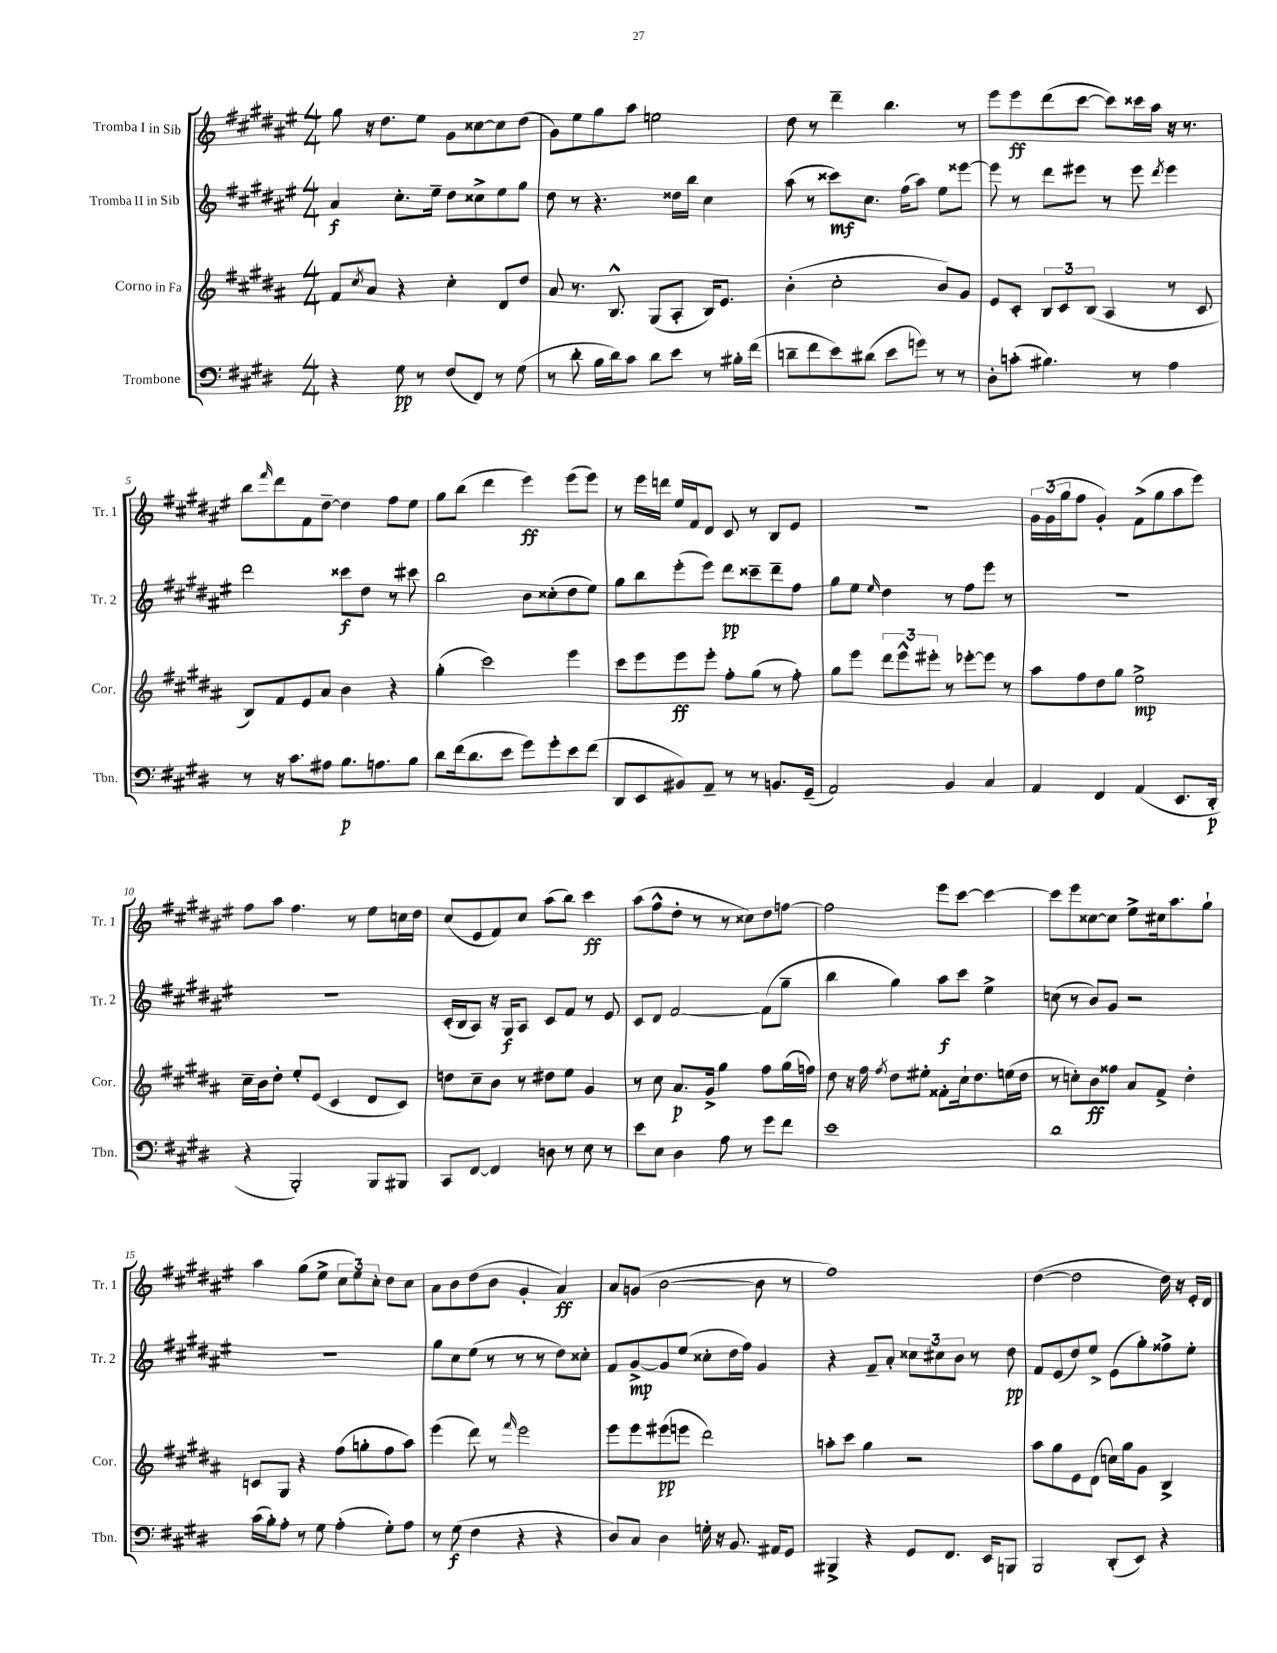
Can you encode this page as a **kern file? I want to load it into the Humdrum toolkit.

**kern	**dynam	**kern	**dynam	**kern	**dynam	**kern	**dynam
*part4	*part4	*part3	*part3	*part2	*part2	*part1	*part1
*staff4	*staff4	*staff3	*staff3	*staff2	*staff2	*staff1	*staff1
*I"Trombone	*	*I"Corno in Fa	*	*I"Tromba II in Sib	*	*I"Tromba I in Sib	*
*I'Tbn.	*	*I'Cor.	*	*I'Tr. 2	*	*I'Tr. 1	*
*clefF4	*	*clefG2	*	*clefG2	*	*clefG2	*
*k[f#c#g#d#]	*	*k[f#c#g#d#a#]	*	*k[f#c#g#d#a#e#]	*	*k[f#c#g#d#a#e#]	*
*M4/4	*	*M4/4	*	*M4/4	*	*M4/4	*
=1	=1	=1	=1	=1	=1	=1	=1
4r	.	8f#/L	.	4a#/	f	8gg#\	.
.	.	8qcc#/	.	.	.	.	.
.	.	8a#/J	.	.	.	16r	.
.	.	.	.	.	.	8.dd#\L	.
8G#\	pp	4r	.	8.cc#'\L	.	.	.
8r	.	.	.	.	.	8ee#\J	.
.	.	.	.	16ee#~\Jk	.	.	.
(8F#/L	.	4cc#'\	.	8dd#\L	.	8g#\L	.
8FF#/J)	.	.	.	8cc##X^\	.	[8cc##X\	.
8r	.	8d#/L	.	8ee#\	.	8cc##\]	.
(8G#\	.	8dd#/J	.	8gg#\J	.	(8dd#\J	.
=2	=2	=2	=2	=2	=2	=2	=2
8r	.	8a#/	.	8dd#\	.	8g#\L)	.
8d#'\	.	8.r	.	8r	.	8ee#\	.
16B\LL	.	.	.	4.r	.	8gg#\	.
16d#\J)	.	8.B^^/	.	.	.	.	.
8c#\J	.	.	.	.	.	8aa#\J	.
8d#\L	.	(8G#/L	.	.	.	2een\	.
8e\J	.	8A#'/J	.	16dd##X\LL	.	.	.
.	.	.	.	16bb\JJ	.	.	.
8r	.	16B/KL)	.	4cc#\	.	.	.
.	.	8.e/J	.	.	.	.	.
16B#X'\LL	.	.	.	.	.	.	.
(16f#\JJ	.	.	.	.	.	.	.
=3	=3	=3	=3	=3	=3	=3	=3
8dn~\L	.	(4b'\	.	(8aa#\	.	8dd#\	.
8f#\	.	.	.	8r	.	8r	.
8e\)	.	2cc#'\	.	8ccc##X\L)	mf	4ddd#~\	.
(8d#X\J	.	.	.	8.cc#\J	.	.	.
8e\L	.	.	.	.	.	4.bb\	.
.	.	.	.	(16ff#\KL	.	.	.
8gn\J)	.	.	.	8aa#\J)	.	.	.
8r	.	8b/L)	.	8ee#\L	.	.	.
8r	.	8g#/J	.	[8eee##X\J	.	8r	.
=4	=4	=4	=4	=4	=4	=4	=4
8D#'\L	.	8e/L	.	8eee##\]	.	8eee#\L	.
(8cn'\J	.	8c#'/J	.	8r	.	8eee#\	ff
4.B#X\)	.	12B/L	.	8ddd#\L	.	(8ddd#\	.
.	.	12c#/	.	.	.	.	.
.	.	.	.	8eee#X\J	.	[8ccc#\J	.
.	.	(12B/J	.	.	.	.	.
.	.	4A#/	.	8r	.	8ccc#\L])	.
8r	.	.	.	8eee#\	.	16ccc##X\L	.
.	.	.	.	.	.	16aa#\JJ	.
.	.	.	.	8qddd#/	.	.	.
4A\	.	8r	.	4eee#\	.	16r	.
.	.	.	.	.	.	8.r	.
.	.	8c#/	.	.	.	.	.
!!LO:LB:g=z
=5	=5	=5	=5	=5	=5	=5	=5
8r	.	8B/L)	.	2ddd#\	.	8bb\L	.
.	.	.	.	.	.	16qqfff#/	.
16r	.	8f#/	.	.	.	8ddd#\	.
8.c#\L	.	.	.	.	.	.	.
.	.	8e/	.	.	.	8f#\	.
8A#X\J	.	8a#/J	.	.	.	[8dd#~\J	.
8.B\L	p	4b\	.	8ccc##X\L	f	4dd#\]	.
.	.	.	.	8dd#\J	.	.	.
8.An\	.	.	.	.	.	.	.
.	.	4r	.	8r	.	8ff#\L	.
8B\J	.	.	.	8ccc#X\	.	8ee#\J	.
=6	=6	=6	=6	=6	=6	=6	=6
8d#\L	.	(4gg#'\	.	2bb\	.	8gg#\L	.
(16f#\k	.	.	.	.	.	(8bb\J	.
8.d#\	.	.	.	.	.	.	.
.	.	2ccc#\)	.	.	.	4ddd#\	.
8e\J	.	.	.	.	.	.	.
8g#\L)	.	.	.	8b\L	.	4eee#\)	ff
8g#'\	.	.	.	(8cc##X'\	.	.	.
8e\	.	4eee\	.	8dd#\	.	(8eee#\L	.
(8f#\J	.	.	.	8ee#\J)	.	8eee#\J)	.
=7	=7	=7	=7	=7	=7	=7	=7
8DD#/L	.	8ccc#\L	.	8gg#\L	.	8r	.
8EE/	.	8eee\	.	8bb\	.	16eee#\LL	.
.	.	.	.	.	.	16dddn\JJ	.
8BB#X/)	.	8eee\	ff	(8eee#'\	.	16ee#/LL	.
.	.	.	.	.	.	16f#/J	.
8AA~/J	.	8eee'\J	.	8eee#\J)	.	8d#/J	.
8r	.	8ff#'\L	.	8ddd#\L	pp	8c#/	.
8r	.	(8gg#\J	.	8ccc##X~\	.	8r	.
8.BBn/L	.	8r	.	8ddd#~\	.	8B/L	.
.	.	8ff#'\)	.	8ff#\J	.	8e#/J	.
(16GG#~/Jk	.	.	.	.	.	.	.
=8	=8	=8	=8	=8	=8	=8	=8
2AA/)	.	8gg#\L	.	8gg#\L	.	1r	.
.	.	8eee\J	.	8ee#\J	.	.	.
.	.	.	.	16qqee#/	.	.	.
.	.	12ddd#\L	.	4dd#\	.	.	.
.	.	12eee^^\	.	.	.	.	.
.	.	12eee#X'\J	.	.	.	.	.
4BB/	.	8r	.	8r	.	.	.
.	.	[8eee-X'\L	.	8ff#\L	.	.	.
4C#/	.	8eee-\J]	.	8eee#\J	.	.	.
.	.	8r	.	8r	.	.	.
=9	=9	=9	=9	=9	=9	=9	=9
4AA/	.	8aa#\L	.	1r	.	24g#\LL	.
.	.	.	.	.	.	(24g#\	.
.	.	.	.	.	.	24gg#\J	.
.	.	8ff#\	.	.	.	8ff#\J	.
4FF#/	.	8dd#\	.	.	.	4g#'/)	.
.	.	8gg#\J	.	.	.	.	.
(4AA/	.	2ee^\	mp	.	.	(8f#^\L	.
.	.	.	.	.	.	8gg#\	.
8.EE/L	.	.	.	.	.	8aa#\	.
.	.	.	.	.	.	8eee#\J)	.
16DD#'/Jk	p	.	.	.	.	.	.
!!LO:LB:g=z
=10	=10	=10	=10	=10	=10	=10	=10
4r	.	16cc#~\LL	.	1r	.	8ff#\L	.
.	.	16b\J	.	.	.	.	.
.	.	8dd#'\J	.	.	.	8aa#\J	.
2BBB'/)	.	8ee'/L	.	.	.	4.ff#\	.
.	.	(8e/J	.	.	.	.	.
.	.	4c#/	.	.	.	.	.
.	.	.	.	.	.	8r	.
8BBB/L	.	8d#/L	.	.	.	8ee#\L	.
8BBB#X/J	.	8c#/J)	.	.	.	16ccn\L	.
.	.	.	.	.	.	16dd#\JJ	.
=11	=11	=11	=11	=11	=11	=11	=11
8CC#/L	.	8ddn\L	.	(16c#'/LL	.	(8cc#/L	.
.	.	.	.	16B/J	.	.	.
[8FF#/J	.	8cc#~\	.	8A#/J)	.	8e#/	.
4FF#/]	.	8b\J	.	16r	.	8f#/)	.
.	.	.	.	16G#/KL	f	.	.
.	.	8r	.	8A#/J	.	8cc#/J	.
8Dn\	.	8dd#X\L	.	8c#/L	.	(8aa#\L	.
8r	.	8ee\J	.	8f#/J	.	8bb\J)	.
8E\	.	4g#/	.	8r	.	4ccc#\	ff
8r	.	.	.	8e#/	.	.	.
=12	=12	=12	=12	=12	=12	=12	=12
8e\L	.	8r	.	8c#/L	.	(8aa#\L	.
8E\J	.	8cc#\	.	8d#/J	.	8ff#^^\	.
4D#\	.	8.a#/L	p	[2f#/	.	8dd#'\J	.
.	.	.	.	.	.	8r	.
.	.	16g#^/Jk	.	.	.	.	.
8A\	.	4gg#\	.	.	.	8r	.
8r	.	.	.	.	.	8cc##X\L)	.
8g#\L	.	8ff#\L	.	(8f#\L]	.	8dd#\	.
8f#\J	.	(16gg#\L	.	8gg#~\J	.	[8ffn\J	.
.	.	16ffn\JJ)	.	.	.	.	.
=13	=13	=13	=13	=13	=13	=13	=13
1e	.	8dd#\	.	4bb\	.	2ff\]	.
.	.	16r	.	.	.	.	.
.	.	16ff#\	.	.	.	.	.
.	.	8qff#/	.	.	.	.	.
.	.	8dd#\L	.	4gg#\)	.	.	.
.	.	8ee#X'\J	.	.	.	.	.
.	.	8f##X'\L	.	8aa#\L	f	8eee#\L	.
.	.	16cc#`\k	.	8ccc#\J	.	[8ccc#\J	.
.	.	8.dd#\	.	.	.	.	.
.	.	.	.	4ee#^\	.	4ccc#\_	.
.	.	(16een\L	.	.	.	.	.
.	.	16dd#\JJ	.	.	.	.	.
=14	=14	=14	=14	=14	=14	=14	=14
1d#	.	8r	.	(8ccn\	.	8ccc#\L]	.
.	.	8ccn'\L)	.	8r	.	8eee#\	.
.	.	8b\	ff	8b/L)	.	[8cc##X\	.
.	.	8ff##X\J	.	8g#/J	.	8cc##\J]	.
.	.	8a#/L	.	2r	.	8ee#^\L	.
.	.	8f#^/J	.	.	.	16cc#X\k	.
.	.	.	.	.	.	8.aa#\	.
.	.	4dd#'\	.	.	.	.	.
.	.	.	.	.	.	8gg#`\J	.
!!LO:LB:g=z
=15	=15	=15	=15	=15	=15	=15	=15
(16c#\LL	.	8cn/L	.	1r	.	4aa#\	.
16B'\J)	.	.	.	.	.	.	.
8A'\J	.	8G#/J	.	.	.	.	.
8r	.	4r	.	.	.	(8gg#\L	.
8G#\	.	.	.	.	.	8ee#^\J	.
(4A'\	.	(8ff#\L	.	.	.	12cc#\L	.
.	.	.	.	.	.	12ee#\)	.
.	.	8ggn'\	.	.	.	.	.
.	.	.	.	.	.	12cc#'\J	.
8G#'\L)	.	8ff#\	.	.	.	8dd#\L	.
8A\J	.	8aa#\J)	.	.	.	8cc#\J	.
=16	=16	=16	=16	=16	=16	=16	=16
8r	.	(4eee\	.	8gg#\L	.	8a#\L	.
(8G#\	f	.	.	8cc#\	.	8b\	.
4F#\	.	8ddd#\)	.	(8ee#\J	.	(8dd#\	.
.	.	8r	.	8r	.	8b\J	.
.	.	16qqfff#/	.	.	.	.	.
4r	.	2eee\	.	8r	.	4g#'/	.
.	.	.	.	8r	.	.	.
4r	.	.	.	8dd#\L)	.	4a#/)	ff
.	.	.	.	8cc##X'\J	.	.	.
=17	=17	=17	=17	=17	=17	=17	=17
8D#/L)	.	8eee\L	.	8f#/L	.	8a#/L	.
8C#/J	.	8eee\	.	[8g#^/	mp	(8gn/J	.
4D#\	.	(8eee#X\	pp	8g#/]	.	[2b\	.
.	.	8eeen\J	.	(8ee#/J	.	.	.
16Gn'\	.	2ddd#\)	.	8cc##X'\L	.	.	.
16r	.	.	.	.	.	.	.
8.BB/	.	.	.	16dd#\L	.	.	.
.	.	.	.	16ff#\JJ)	.	.	.
.	.	.	.	4g#/	.	8b\]	.
16AA#X/KL	.	.	.	.	.	.	.
8GG#/J	.	.	.	.	.	8r	.
=18	=18	=18	=18	=18	=18	=18	=18
4BBB#X^/	.	8aan'\L	.	4r	.	1ff#)	.
.	.	8ccc#\J	.	.	.	.	.
4r	.	4gg#\	.	8f#~/L	.	.	.
.	.	.	.	8a#'/J	.	.	.
8GG#/L	.	2r	.	12cc##X\L	.	.	.
.	.	.	.	12cc#X\	.	.	.
8.FF#/J	.	.	.	.	.	.	.
.	.	.	.	12b\J	.	.	.
.	.	.	.	8r	.	.	.
16EE/KL	.	.	.	.	.	.	.
8BBBn/J	.	.	.	8dd#\	pp	.	.
=19	=19	=19	=19	=19	=19	=19	=19
2BBB/	.	8aa#\L	.	8f#/L	.	([4dd#\	.
.	.	8gg#\	.	(8e#/	.	.	.
.	.	8e\	.	8dd#/)	.	2dd#\]	.
.	.	(8d#\J	.	8ee#^/J	.	.	.
(8DD#'/L	.	16ccn\LL)	.	(8e#\L	.	.	.
.	.	16gg#\J	.	.	.	.	.
8EE/J)	.	8g#\J	.	8gg#'\)	.	.	.
4r	.	4B^/	.	8ff##X^\	.	16dd#\)	.
.	.	.	.	.	.	16r	.
.	.	.	.	8ee#'\J	.	16e#'/LL	.
.	.	.	.	.	.	16d#/JJ	.
==	==	==	==	==	==	==	==
*-	*-	*-	*-	*-	*-	*-	*-
